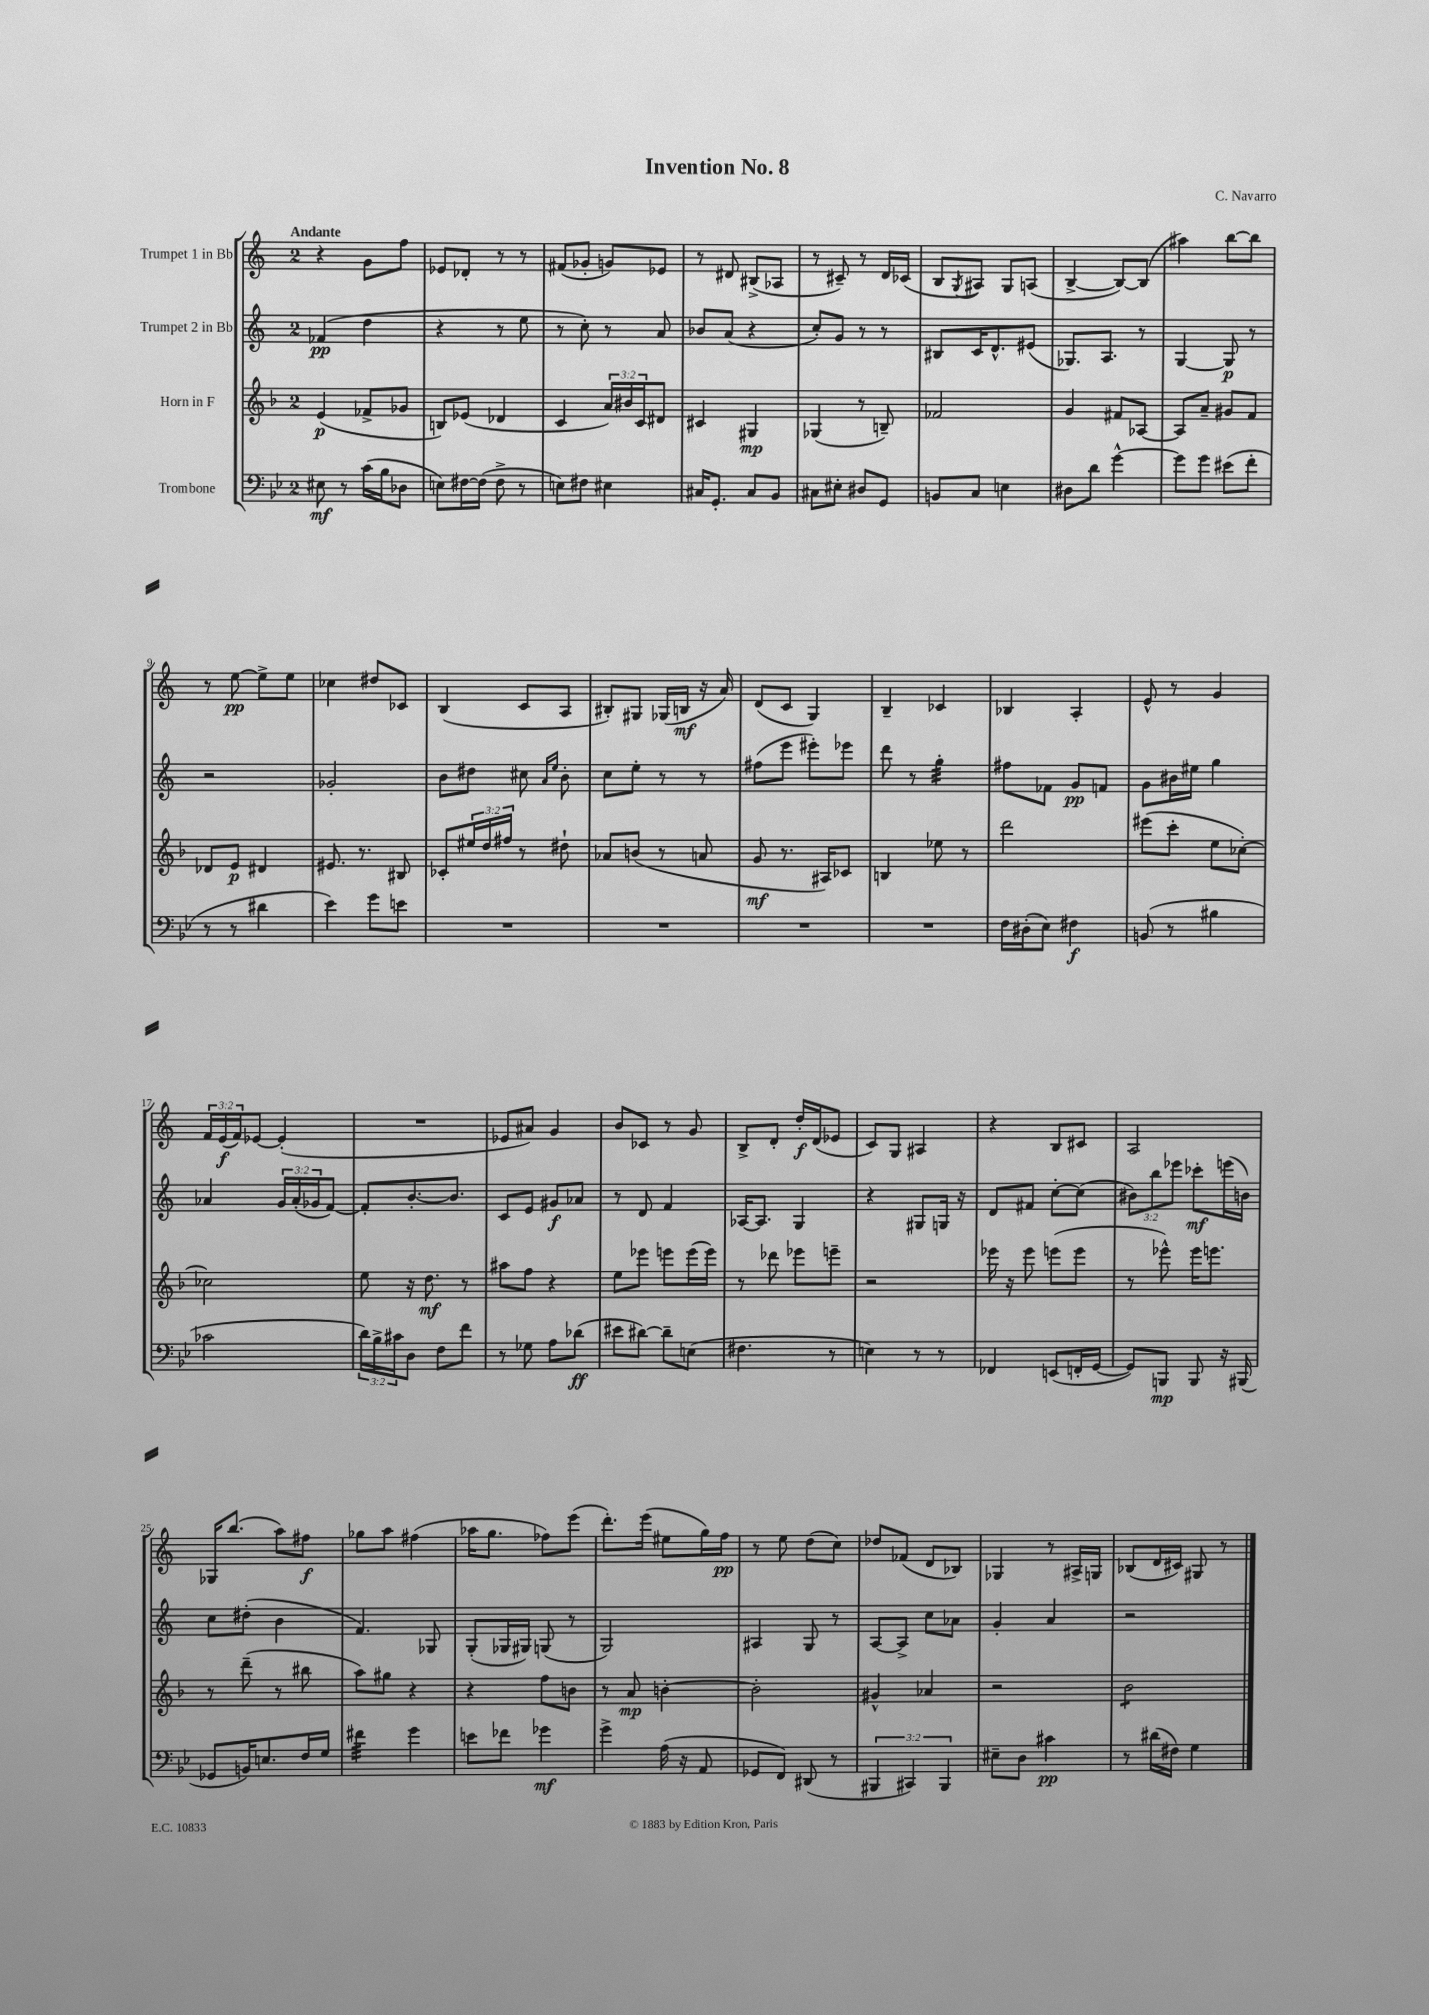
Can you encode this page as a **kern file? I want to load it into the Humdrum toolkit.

**kern	**kern	**kern	**kern
*staff4	*staff3	*staff2	*staff1
*clefF4	*clefG2	*clefG2	*clefG2
*k[b-e-]	*k[b-]	*k[]	*k[]
*M2/4	*M2/4	*M2/4	*M2/4
8E#	(4e	(4f-	4r
8r	.	.	.
(16c	8f-^	4dd	8g
16B-	.	.	.
8D-	8g-	.	8ff
=	=	=	=
8E)	8B)	4r	8e-
[16F#	(8e-	.	8d-'
(16F#]	.	.	.
8F#^	4d-	8r	8r
8r	.	8ee	8r
=	=	=	=
8E)	4c	8r	(8f#
8F#	.	8cc')	8g-'
4E#	24a)	8r	8g)
.	24b#	.	.
.	24c	.	.
.	8d#	8a	8e-
=	=	=	=
16C#	4c#	8b-	8r
8.GG'	.	.	.
.	.	(8a	8d#
8C#	4G#	4r	(8B#^
8BB-	.	.	8A-
=	=	=	=
8C#	(4G-	8cc')	8r
8E#'	.	8g	8c#~)
8D#	8r	8r	8r
8GG	8B~)	8r	16d
.	.	.	(16c-
=	=	=	=
8BB	2f-	8B#	8B
.	.	.	8qG
8C	.	16c	8A#)
.	.	8.d^^	.
4E	.	.	8G
.	.	(8e#	(8A
=	=	=	=
8D#	4g	8.G-)	[4B^
8d	.	.	.
.	.	8.A	.
[4g^^	8f#	.	8B_)
.	[8A-	8r	(8B]
=	=	=	=
8g]	8A-]	[4G	4aa#)
8g	8a~	.	.
(8e#	8g#	8G]	[8bb
8f'	8f	8r	8bb]
=	=	=	=
8r	8d-	2r	8r
8r	8e	.	[8ee
4d#	4d#	.	8ee^]
.	.	.	8ee
=	=	=	=
4e-)	8.e#	2g-'	4cc-
.	8.r	.	.
8g	.	.	8dd#
8e	8B#	.	8c-
=	=	=	=
2r	8c-'	8b	(4B
.	24ee#	8dd#	.
.	24dd	.	.
.	24ff#	.	.
.	8r	8cc#	8c
.	.	16qqa	.
.	.	16qqee	.
.	8dd#`	8b'	8A
=	=	=	=
2r	8a-	8cc	8B#')
.	(8b	8ee'	8G#
.	8r	8r	(16G-
.	.	.	16B
.	8a	8r	16r
.	.	.	16a)
=	=	=	=
2r	8g	(8ff#	(8d
.	8.r	8eee	8c
.	.	8eee#')	4G)
.	16A#)	.	.
.	8c-	8eee-	.
=	=	=	=
2r	4B	8ddd	4B~
.	.	8r	.
.	8ee-	4gg'	4c-
.	8r	.	.
=	=	=	=
16F	2ddd	8ff#	4B-
(16D#'	.	.	.
8E-)	.	8f-	.
4F#	.	8g	4A'
.	.	8f	.
=	=	=	=
(8BB	(8eee#	8g	8e^^
8r	8ccc'	16b#	8r
.	.	16ee#	.
4B#	8ee	4gg	4g
.	[8cc-')	.	.
=	=	=	=
2c-	2cc-]	4a-	24f
.	.	.	(24e
.	.	.	24f)
.	.	.	[8e-
.	.	24g	(4e-']
.	.	(24a-'	.
.	.	24g-	.
.	.	[8f)	.
=	=	=	=
24d)	8ee	8f']	2r
24B-^	.	.	.
24c#	.	.	.
8D	16r	[8.b'	.
.	8.dd	.	.
8F	.	.	.
.	.	8.b]	.
8f	8r	.	.
=	=	=	=
8r	8aa#	8c	8e-
8G-	8ff	8e	8a#)
8A	4r	8g#	4g
(8d-	.	8a-	.
=	=	=	=
8e#	8ee	8r	8b
[8d#)	8eee-	8d	8c-
8d#~]	8eee	4f	8r
(8E	(16eee	.	8g
.	16eee)	.	.
=	=	=	=
4.F#	8r	[16A-	8B^
.	.	8.A-]	.
.	8ddd-	.	8d'
.	8eee-	4G	16dd'
.	.	.	(16d
8r	8eee~	.	8e-
=	=	=	=
4E)	2r	4r	8c)
.	.	.	8G
8r	.	8G#	4A#
8r	.	16G	.
.	.	16r	.
=	=	=	=
4FF-	16eee-	8d	4r
.	16r	.	.
.	8eee-	8f#	.
(8EE	(8eee	[8cc'	8B
16FF'	8eee	(8cc]	8c#
[16GG	.	.	.
=	=	=	=
8GG])	8r	12b#)	2A
.	.	12bb	.
8BBB	8eee-^^)	.	.
.	.	12eee-	.
8BBB	16eee-	8ccc-'	.
.	8.eee	.	.
16r	.	(16eee	.
(16BBB#	.	16b)	.
=	=	=	=
8GG-	8r	8cc	16G-
.	.	.	(8.bb
16BB)	(8ddd~	(8dd#'	.
8.E	.	.	.
.	8r	4b	8aa)
16F	8bb#	.	8ff#
16G	.	.	.
=	=	=	=
4f#	8aa)	4.f)	8gg-
.	8gg#	.	8aa
4g	4r	.	(4ff#
.	.	8G-	.
=	=	=	=
8e	4r	(8G'	16aa-
.	.	.	8.gg
8f-	.	16G-	.
.	.	16G#)	.
4g-	8ff	(8G	8ff-)
.	8b	8r	(8eee
=	=	=	=
4g^	8r	2G)	8.ddd')
.	8a	.	.
.	.	.	(16eee
(16A	[4b'	.	8ee#
16r	.	.	.
8AA	.	.	16gg)
.	.	.	16ff
=	=	=	=
8GG-	2b']	4A#	8r
8FF)	.	.	8ee
(8DD#	.	8G	(8dd
8r	.	8r	8cc)
=	=	=	=
6BBB#	4g#^^	[8A	8dd-
.	.	8A^]	(8f-
6CC#)	.	.	.
.	4a-	8cc	8d
6BBB#	.	.	.
.	.	8a-	8B-)
=	=	=	=
8E#~	2r	4g'	4G-
8D	.	.	.
4c#	.	4a	8r
.	.	.	16A#^
.	.	.	16G
=	=	=	=
8r	2b-	2r	(8B-
(16d#	.	.	16d
16F#)	.	.	16c#)
4G	.	.	8G#
.	.	.	8r
==	==	==	==
*-	*-	*-	*-
